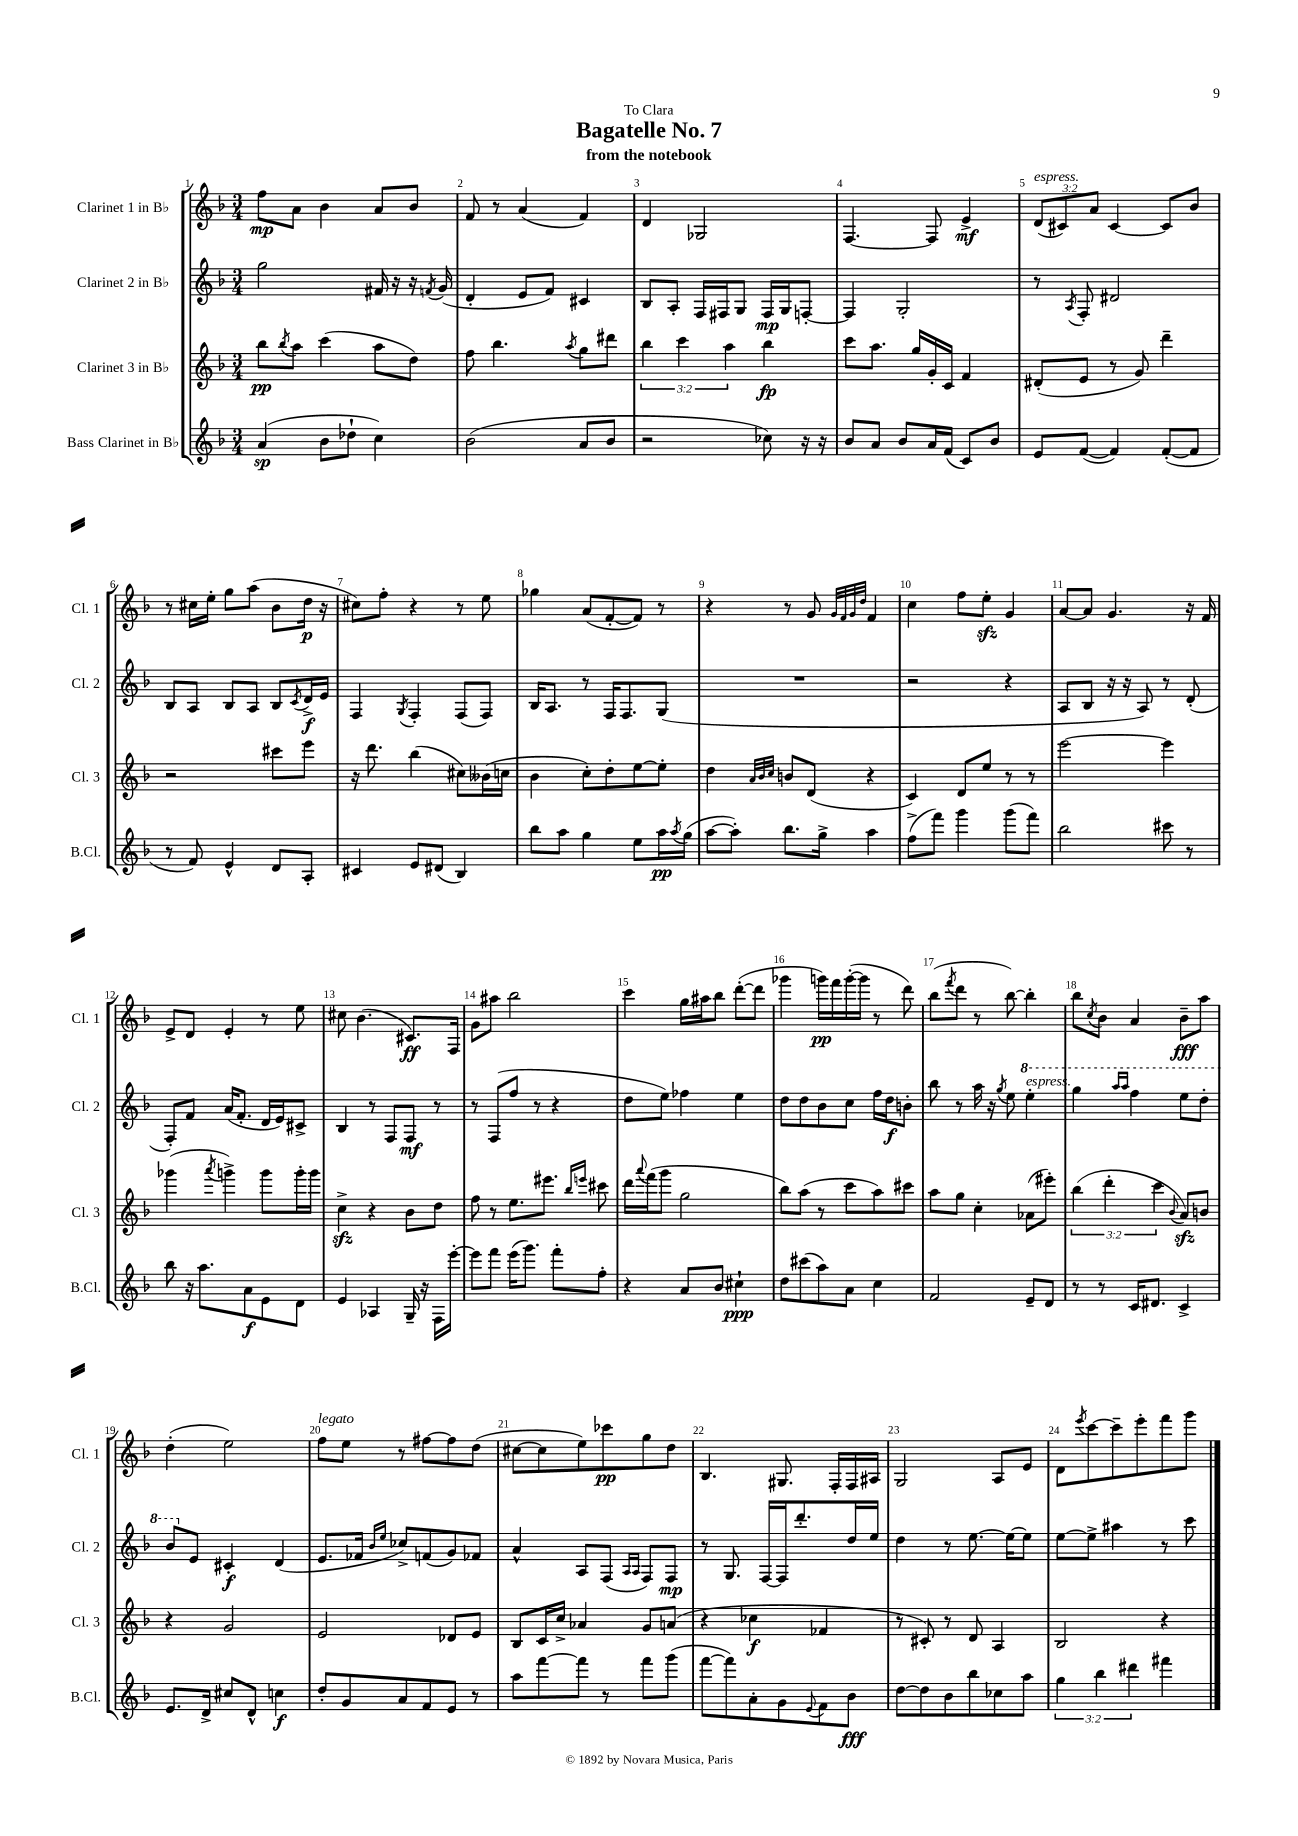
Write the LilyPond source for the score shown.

\header { title = "Bagatelle No. 7" subtitle = "from the notebook" dedication = "To Clara" }
<<
\new StaffGroup <<
\new Staff = "s0" \with { instrumentName = "Clarinet 1 in Bb" shortInstrumentName = "Cl. 1" } {
    \clef treble \key f \major \numericTimeSignature \time 3/4 \override Staff.TupletNumber.text = #tuplet-number::calc-fraction-text
    f''8\mp a'8 bes'4 a'8 bes'8 |
    f'8 r8 a'4( f'4) |
    d'4 ges2 |
    f4.~ f8 e'4->\mf |
    \tuplet 3/2 { d'8^\markup { \italic "espress." }( cis'8) a'8 } cis'4~ cis'8 bes'8 |
    r8 cis''16 e''16-. g''8 a''8( bes'8 d''16\p r16 |
    cis''8) f''8-. r4 r8 e''8 |
    ges''4 a'8( f'8~-. f'8) r8 |
    r4 r8 g'8 \grace { g'32 f'32 g'32 d''32 } f'4 |
    c''4 f''8 e''8-.\sfz g'4 |
    a'8~ a'8 g'4. r16 f'16 |
    e'8-> d'8 e'4-. r8 e''8 |
    cis''8 bes'4.( cis'8.\ff) f16 |
    g'8 ais''8 bes''2 |
    c'''4 g''16 ais''16 bes''8 d'''8~-.( d'''8 |
    ges'''4 g'''16\pp) f'''16 g'''16~-.( g'''16 r8 d'''8) |
    bes''8( \acciaccatura { f'''8 } d'''8 r8 bes''8~) bes''4-. |
    bes''8 \acciaccatura { c''8 } bes'8 a'4 bes'8--\fff a''8 |
    d''4-.( e''2) |
    f''8^\markup { \italic "legato" } e''8 r8 fis''8~ fis''8 d''8( |
    cis''8~ cis''8 e''8) ces'''8\pp g''8 d''8 |
    bes4. gis8. f16-. f16 ais16 |
    g2 a8 e'8 |
    d'8 \acciaccatura { e'''8 } c'''8~ c'''8-- e'''8-. f'''8 g'''8 \bar "|." |
}
\new Staff = "s1" \with { instrumentName = "Clarinet 2 in Bb" shortInstrumentName = "Cl. 2" } {
    \clef treble \key f \major \numericTimeSignature \time 3/4
    g''2 fis'16 r16 r16 \acciaccatura { f'8 } g'16( |
    d'4-. e'8 f'8) cis'4 |
    bes8 a8-. f16 fis16 g8 fis16\mp g16 f8~-. |
    f4 g2-. |
    r8 \acciaccatura { a8 } f8-. dis'2 |
    bes8 a8 bes8 a8 bes8 \acciaccatura { c'8 } d'16->\f e'16 |
    f4 \acciaccatura { g8 } f4-. f8( f8) |
    bes16 a8. r8 f16 f8. g8( |
    R2. |
    r2 r4 |
    a8 bes8 r16 r16 a8) r8 d'8-.( |
    f8-.) f'8 a'16( f'8.-. d'16 e'16) cis'8-> |
    bes4 r8 f8 f8\mf r8 |
    r8 f8( f''8 r8 r4 |
    d''8 e''8) fes''4 e''4 |
    d''8 d''8 bes'8 c''8 f''16 d''16\f b'8-. |
    bes''8 r8 a''16 r16 \acciaccatura { g''8 } e''8 \ottava #1 e'''4-.^\markup { \italic "espress." } |
    g'''4 \grace { a'''16 a'''16 } f'''4 e'''8 d'''8-. |
    bes''8 \ottava #0 e'8 cis'4-.\f d'4( |
    e'8. fes'16 \grace { bes'16 e''16 } ces''8->) f'8( g'8) fes'8 |
    a'4-^ a8 f8( \grace { a16 a16 } f8) f8\mp |
    r8 g8. f16~ f16 d'''8.-. d''16 e''16 |
    d''4 r8 e''8.~ e''16~ e''8 |
    e''8~ e''8-> ais''4 r8 c'''8 \bar "|." |
}
\new Staff = "s2" \with { instrumentName = "Clarinet 3 in Bb" shortInstrumentName = "Cl. 3" } {
    \clef treble \key f \major \numericTimeSignature \time 3/4 \override Staff.TupletNumber.text = #tuplet-number::calc-fraction-text
    bes''8\pp \acciaccatura { bes''8 } a''8 c'''4( a''8 d''8) |
    f''8 bes''4. \acciaccatura { a''8 } g''8 dis'''8 |
    \tuplet 3/2 { bes''4 c'''4 a''4 } bes''4\fp |
    c'''8 a''8. g''16 g'16-. c'16 f'4 |
    dis'8-.( e'8 r8 g'8) d'''4-- |
    r2 cis'''8 e'''8 |
    r16 d'''8. bes''4( cis''8) beses'16( c''16 |
    bes'4 c''8-.) d''8-. e''8~ e''8-. |
    d''4 \grace { a'32 bes'32 c''32 } b'8 d'8( r4 |
    c'4) d'8 e''8 r8 r8 |
    e'''2~ e'''4 |
    ges'''4( \acciaccatura { a'''8 } g'''4->) g'''8 g'''16-. g'''16 |
    c''4->\sfz r4 bes'8 d''8 |
    f''8 r8 e''8. eis'''8. \grace { bes''16 e'''16 } cis'''8 |
    d'''16 \appoggiatura { a'''8 } f'''16( g'''8 g''2 |
    bes''8) a''8( r8 c'''8 a''8) cis'''8 |
    a''8 g''8 c''4-. aes'8( eis'''8-.) |
    \tuplet 3/2 { bes''4( d'''4-. c'''4 } \appoggiatura { bes'8 } a'8\sfz) b'8 |
    r4 g'2 |
    e'2 des'8 e'8 |
    bes8 c'16 c''16-> aes'4 g'8 a'8( |
    r4 ces''4\f fes'4 |
    r8 cis'8-.) r8 d'8 a4 |
    bes2 r4 \bar "|." |
}
\new Staff = "s3" \with { instrumentName = "Bass Clarinet in Bb" shortInstrumentName = "B.Cl." } {
    \clef treble \key f \major \numericTimeSignature \time 3/4 \override Staff.TupletNumber.text = #tuplet-number::calc-fraction-text
    a'4\sp( bes'8 des''8-! c''4) |
    bes'2( a'8 bes'8 |
    r2 ces''8) r16 r16 |
    bes'8 a'8 bes'8 a'16 f'16( c'8) bes'8 |
    e'8 f'8~( f'4) f'8~-.( f'8 |
    r8 f'8) e'4-^ d'8 a8-. |
    cis'4 e'8 dis'8( bes4) |
    bes''8 a''8 g''4 e''8 a''16\pp \acciaccatura { a''8 } g''16( |
    a''8~ a''8-.) bes''8. g''16-> a''4 |
    f''8->( f'''8) g'''4 g'''8( f'''8) |
    bes''2 cis'''8 r8 |
    bes''8 r16 a''8. a'8\f e'8 d'8 |
    e'4 aes4 g16-- r16 f16 e'''16~-. |
    e'''8 f'''8 e'''16( g'''8.) f'''8-. f''8-. |
    r4 a'8 bes'8 cis''4-!\ppp |
    d''8 cis'''8( a''8) a'8 c''4 |
    f'2 e'8-- d'8 |
    r8 r8 c'16 dis'8. c'4-> |
    e'8. d'16-> cis''8 d'8-^ c''4\f |
    d''8-. g'8 a'8 f'8 e'8 r8 |
    a''8 f'''8~ f'''8 r8 f'''8 g'''8( |
    f'''8~ f'''8) a'8-. g'8 \appoggiatura { e'8 } f'8 bes'8\fff |
    d''8~ d''8 bes'8 bes''8 ces''8 a''8 |
    \tuplet 3/2 { g''4 bes''4 dis'''4 } fis'''4 \bar "|." |
}
>>
>>
\layout { \context { \Score \override BarNumber.break-visibility = ##(#f #t #t) barNumberVisibility = #all-bar-numbers-visible } }
